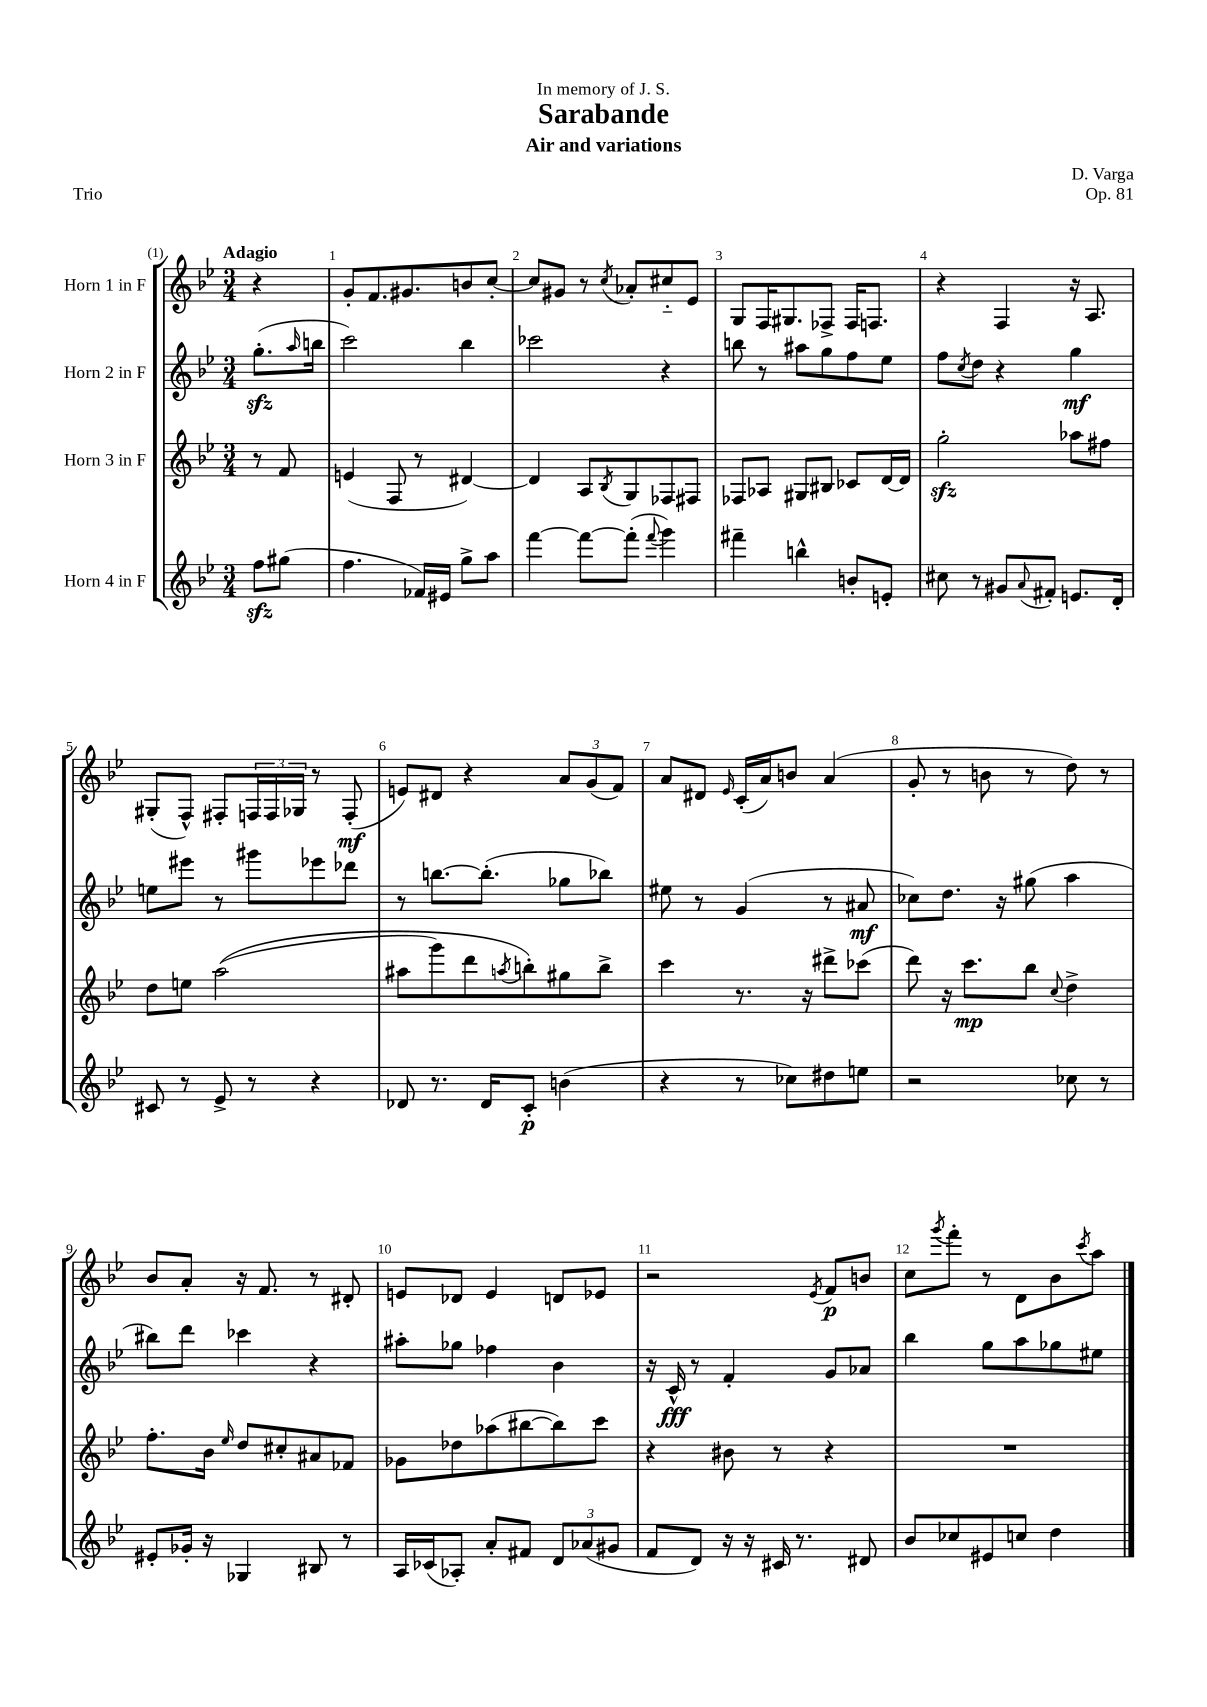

**kern	**dynam	**kern	**dynam	**kern	**dynam	**kern	**dynam
*part4	*part4	*part3	*part3	*part2	*part2	*part1	*part1
*staff4	*staff4	*staff3	*staff3	*staff2	*staff2	*staff1	*staff1
*I"Horn 4 in F	*	*I"Horn 3 in F	*	*I"Horn 2 in F	*	*I"Horn 1 in F	*
*clefG2	*	*clefG2	*	*clefG2	*	*clefG2	*
*k[b-e-]	*	*k[b-e-]	*	*k[b-e-]	*	*k[b-e-]	*
*M3/4	*	*M3/4	*	*M3/4	*	*M3/4	*
=	=	=	=	=	=	=	=
!	!	!	!	!	!	!LO:TX:a:B:t=Adagio	!
8ffzz\L	.	8r	.	(8.ggzz'\L	.	4r	.
(8gg#X\J	.	8f/	.	.	.	.	.
.	.	.	.	16qqaa/	.	.	.
.	.	.	.	16bbn\Jk	.	.	.
=1	=1	=1	=1	=1	=1	=1	=1
4.ff\	.	(4en/	.	2ccc\)	.	8g'/L	.
.	.	.	.	.	.	8.f/	.
.	.	8F/	.	.	.	.	.
.	.	.	.	.	.	8.g#X/	.
16f-X/LL)	.	8r	.	.	.	.	.
16e#X/JJ	.	.	.	.	.	.	.
8gg^\L	.	[4d#X/)	.	4bb-\	.	8bn/	.
8aa\J	.	.	.	.	.	[8cc'/J	.
=2	=2	=2	=2	=2	=2	=2	=2
[4fff\	.	4d#/]	.	2ccc-X\	.	8cc/L]	.
.	.	.	.	.	.	8g#X/J	.
8fff\L_	.	8A/L	.	.	.	8r	.
.	.	8qB-/	.	.	.	8qcc/	.
(8fff'\J]	.	8G/	.	.	.	8a-X'/L	.
8qqfff/	.	.	.	.	.	.	.
4ggg\)	.	8F-X/	.	4r	.	8cc#X/	.
.	.	8F#X/J	.	.	.	8e-/J	.
=3	=3	=3	=3	=3	=3	=3	=3
4fff#X~\	.	8F-X/L	.	8bbn\	.	8G/L	.
.	.	8A-X/J	.	8r	.	16F/K	.
.	.	.	.	.	.	8.G#X/	.
4bbn^^\	.	8G#X/L	.	8aa#X\L	.	.	.
.	.	8B#X/J	.	8gg\	.	8F-X^/J	.
8bn'/L	.	8c-X/L	.	8ff\	.	16F-/KL	.
.	.	.	.	.	.	8.Fn/J	.
8en'/J	.	[16d/L	.	8ee-\J	.	.	.
.	.	16d/JJ]	.	.	.	.	.
=4	=4	=4	=4	=4	=4	=4	=4
8cc#X\	.	2ggzz'\	.	8ff\L	.	4r	.
.	.	.	.	8qcc/	.	.	.
8r	.	.	.	8dd\J	.	.	.
8g#X/L	.	.	.	4r	.	4F/	.
8qqa/	.	.	.	.	.	.	.
8f#X'/J	.	.	.	.	.	.	.
8.en/L	.	8aa-X\L	.	4gg\	mf	16r	.
.	.	.	.	.	.	8.A/	.
.	.	8ff#X\J	.	.	.	.	.
16d'/Jk	.	.	.	.	.	.	.
!!LO:LB:g=z
=5	=5	=5	=5	=5	=5	=5	=5
8c#X/	.	8dd\L	.	8een\L	.	(8G#X'/L	.
8r	.	8een\J	.	8eee#X\J	.	8F^^/J)	.
8e-^/	.	((2aa\	.	8r	.	8F#X'/L	.
8r	.	.	.	8ggg#X\L	.	24Fn/L	.
.	.	.	.	.	.	24F/	.
.	.	.	.	.	.	24G-X/JJ	.
4r	.	.	.	8eee-X\	.	8r	.
.	.	.	.	8ddd-X\J	.	(8F'/	mf
=6	=6	=6	=6	=6	=6	=6	=6
8d-X/	.	8aa#X\L	.	8r	.	8en/L)	.
8.r	.	8ggg\)	.	[8.bbn\L	.	8d#X/J	.
.	.	8ddd\	.	.	.	4r	.
16d-/KL	.	.	.	(8.bb'\J]	.	.	.
.	.	8qaan/	.	.	.	.	.
8c'/J	p	8bbn'\)	.	.	.	.	.
(4bn\	.	8gg#X\	.	8gg-X\L	.	12a/L	.
.	.	.	.	.	.	(12g/	.
.	.	8bb^\J	.	8bb-X\J)	.	.	.
.	.	.	.	.	.	12f/J)	.
=7	=7	=7	=7	=7	=7	=7	=7
4r	.	4ccc\	.	8ee#X\	.	8a/L	.
.	.	.	.	8r	.	8d#X/J	.
.	.	.	.	.	.	16qqe-/	.
8r	.	8.r	.	(4g/	.	(16c'/LL	.
.	.	.	.	.	.	16a/J)	.
8cc-X\L)	.	.	.	.	.	8bn/J	.
.	.	16r	.	.	.	.	.
8dd#X\	.	8ddd#X^\L	.	8r	.	(4a/	.
8een\J	.	(8ccc-X\J	.	8a#X/	mf	.	.
=8	=8	=8	=8	=8	=8	=8	=8
2r	.	8ddd\)	.	8cc-X\L)	.	8g'/	.
.	.	16r	.	8.dd\J	.	8r	.
.	.	8.ccc\L	mp	.	.	.	.
.	.	.	.	.	.	8bn\	.
.	.	.	.	16r	.	.	.
.	.	8bb-\J	.	(8gg#X\	.	8r	.
.	.	8qqcc/	.	.	.	.	.
8cc-X\	.	4dd^\	.	4aa\	.	8dd\)	.
8r	.	.	.	.	.	8r	.
!!LO:LB:g=z
=9	=9	=9	=9	=9	=9	=9	=9
8e#X'/L	.	8.ff'\L	.	8bb#X\L)	.	8b-/L	.
16g-X'/Jk	.	.	.	8ddd\J	.	8a'/J	.
16r	.	16b-\Jk	.	.	.	.	.
.	.	16qqee-/	.	.	.	.	.
4G-X/	.	8dd/L	.	4ccc-X\	.	16r	.
.	.	.	.	.	.	8.f/	.
.	.	8cc#X'/	.	.	.	.	.
8B#X/	.	8a#X/	.	4r	.	8r	.
8r	.	8f-X/J	.	.	.	8d#X'/	.
=10	=10	=10	=10	=10	=10	=10	=10
16A/LL	.	8g-X\L	.	8aa#X'\L	.	8en/L	.
(16c-X/J	.	.	.	.	.	.	.
8A-X'/J)	.	8dd-X\	.	8gg-X\J	.	8d-X/J	.
8a'/L	.	(8aa-X\	.	4ff-X\	.	4e/	.
8f#X/J	.	[8bb#X\	.	.	.	.	.
12d/L	.	8bb#\])	.	4b-\	.	8dn/L	.
(12a-X/	.	.	.	.	.	.	.
.	.	8ccc\J	.	.	.	8e-X/J	.
12g#X/J	.	.	.	.	.	.	.
=11	=11	=11	=11	=11	=11	=11	=11
8f/L	.	4r	.	16r	.	2r	.
.	.	.	.	16c^^/	fff	.	.
8d/J)	.	.	.	8r	.	.	.
16r	.	8b#X\	.	4f'/	.	.	.
16r	.	.	.	.	.	.	.
16c#X/	.	8r	.	.	.	.	.
8.r	.	.	.	.	.	.	.
.	.	.	.	.	.	8qe-/	.
.	.	4r	.	8g/L	.	8f/L	p
8d#X/	.	.	.	8a-X/J	.	8bn/J	.
=12	=12	=12	=12	=12	=12	=12	=12
8b-/L	.	2.r	.	4bb-\	.	8cc\L	.
.	.	.	.	.	.	8qggg/	.
8cc-X/	.	.	.	.	.	8fff'\J	.
8e#X/	.	.	.	8gg\L	.	8r	.
8ccn/J	.	.	.	8aa\	.	8d\L	.
4dd\	.	.	.	8gg-X\	.	8b-\	.
.	.	.	.	.	.	8qccc/	.
.	.	.	.	8ee#X\J	.	8aa\J	.
==	==	==	==	==	==	==	==
*-	*-	*-	*-	*-	*-	*-	*-
